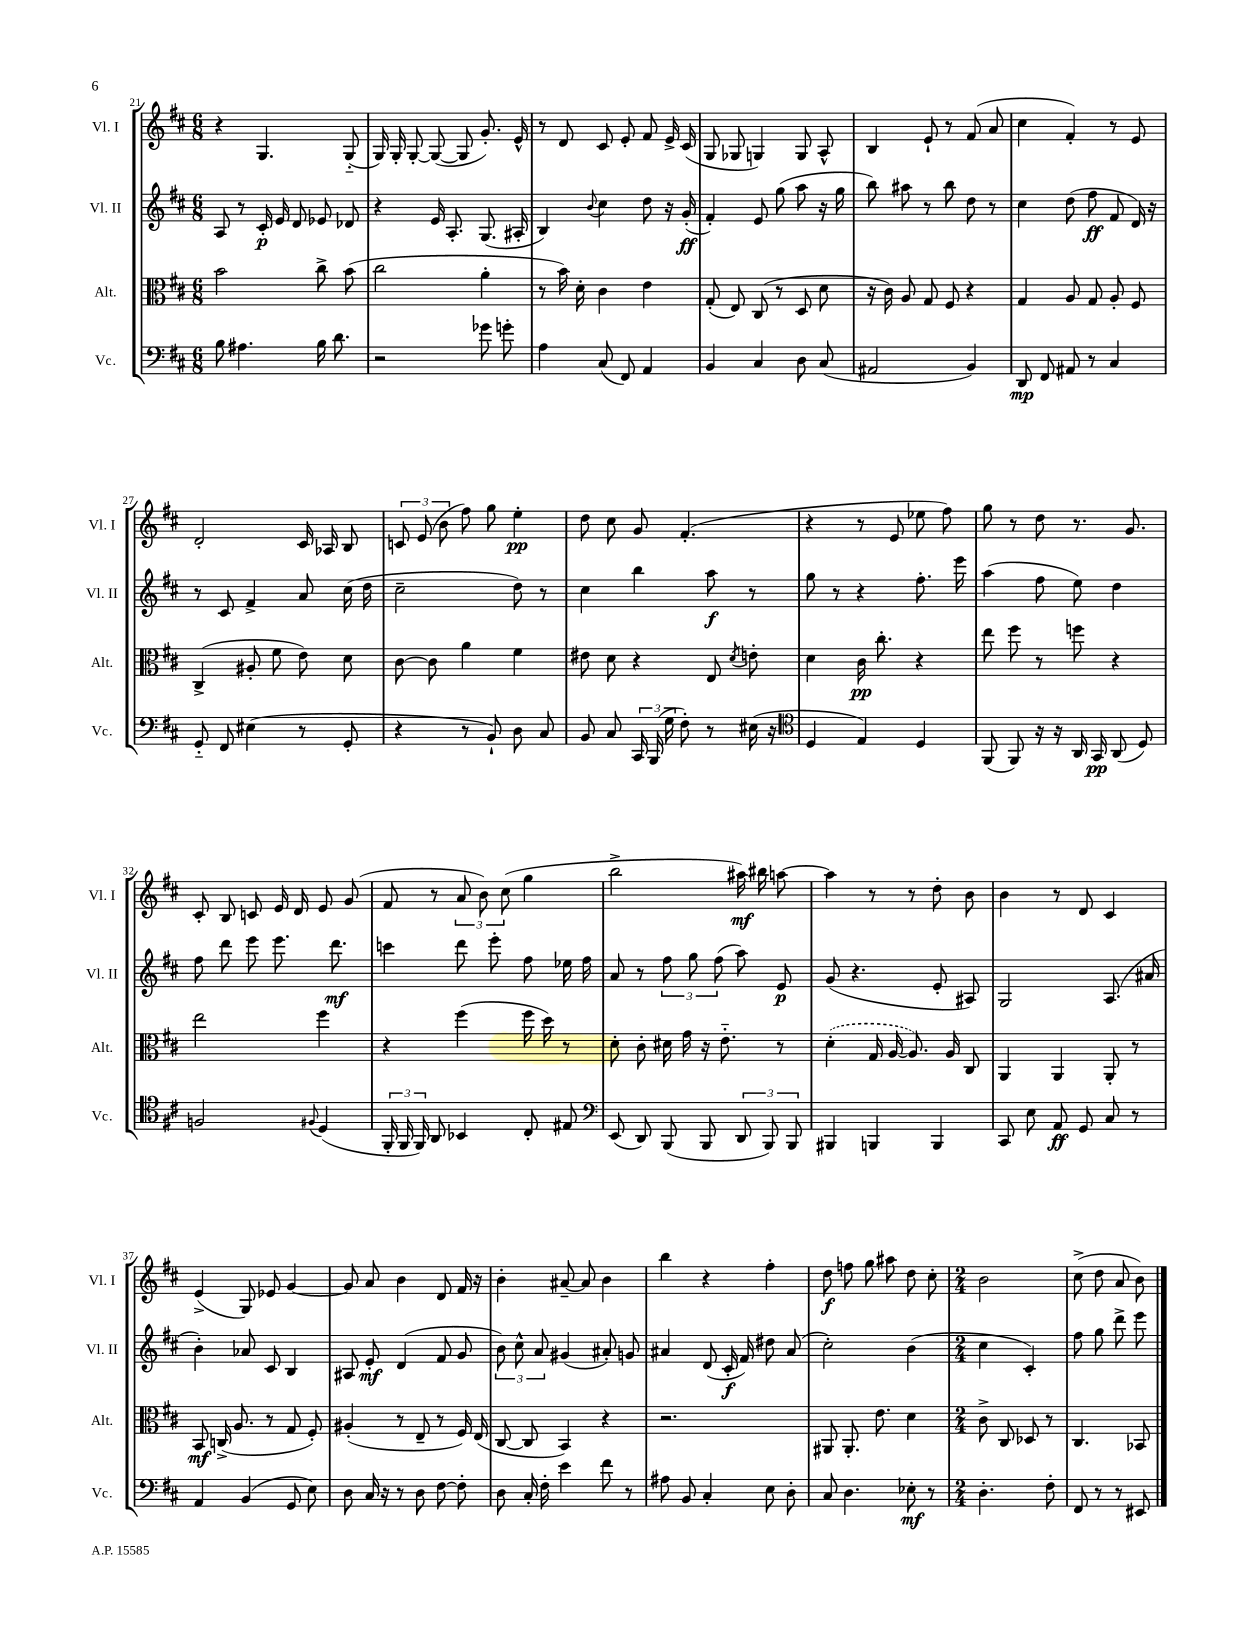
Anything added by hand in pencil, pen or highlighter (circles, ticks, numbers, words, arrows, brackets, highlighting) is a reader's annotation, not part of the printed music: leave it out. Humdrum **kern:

**kern	**kern	**kern	**kern
*staff4	*staff3	*staff2	*staff1
*clefF4	*clefC3	*clefG2	*clefG2
*k[f#c#]	*k[f#c#]	*k[f#c#]	*k[f#c#]
*M6/8	*M6/8	*M6/8	*M6/8
8B	2b	8A	4r
4.A#	.	8r	.
.	.	16c#'	4.G
.	.	16e	.
.	.	8d	.
16B	8cc#^	8e-	.
8.d	.	.	.
.	(8b	8d-	(8G'~
=	=	=	=
2r	2cc#	4r	16G)
.	.	.	16G'
.	.	.	[8G'
.	.	16e	(8G_
.	.	8.A'	.
.	.	.	8G]
8g-	4a'	(8.G	8.g')
8g'	.	.	.
.	.	16A#'	16e^^
=	=	=	=
4A	8r	4B)	8r
.	16b)	.	8d
.	16d'	.	.
.	.	8qqb	.
(8C#	4c#	4cc#	8c#
8FF#)	.	.	8e'
4AA	4e	8dd	8f#
.	.	16r	16e^
.	.	(16g'	(16c#
=	=	=	=
4BB	(8G'	4f#')	8G
.	8E)	.	8G-
4C#	(8C#	8e	4G)
.	8r	(8gg	.
8D	8D	8aa	8G
(8C#	8d	16r	8A^^
.	.	16gg	.
=	=	=	=
2AA#	16r	8bb)	4B
.	16c#)	.	.
.	8A	8aa#	.
.	8G	8r	8e`
.	8F#	8bb	8r
4BB)	4r	8dd	(8f#
.	.	8r	8a
=	=	=	=
8DD	4G	4cc#	4cc#
8FF#	.	.	.
8AA#	8A	(8dd	4f#')
8r	8G	8ff#	.
4C#	8A'	8f#	8r
.	8F#	16d)	8e
.	.	16r	.
=	=	=	=
8GG'~	(4C#^	8r	2d'
8FF#	.	8c#	.
(4E#	8A#'	4f#^	.
.	8f#	.	.
8r	8e)	8a	16c#
.	.	.	16A-
8GG'	8d	(16cc#	8B
.	.	16dd	.
=	=	=	=
4r	[8c#	2cc#~	12c
.	.	.	(12e
.	8c#]	.	.
.	.	.	12b
8r	4a	.	8ff#)
8BB`)	.	.	8gg
8D	4f#	8dd)	4ee'
8C#	.	8r	.
=	=	=	=
8BB	8e#	4cc#	8dd
8C#	8d	.	8cc#
24CC#	4r	4bb	8g
(24BBB	.	.	.
24G	.	.	.
8F#')	.	.	(4.f#'
8r	8E	8aa	.
.	8qd	.	.
(16E#	8e'	8r	.
16r	.	.	.
=	=	=	=
*clefC4	*	*	*
4D	4d	8gg	4r
.	.	8r	.
4E)	16c#	4r	8r
.	8.cc#'	.	.
.	.	.	8e
4D	4r	8.ff#'	8ee-
.	.	.	8ff#)
.	.	16eee	.
=	=	=	=
(8FF#	8ee	(4aa	8gg
8FF#)	8ff#	.	8r
16r	8r	8ff#	8dd
16r	.	.	.
16AA	8ff	8ee)	8.r
16GG	.	.	.
(8AA	4r	4dd	.
.	.	.	8.g
8D)	.	.	.
=	=	=	=
2F	2ee	8ff#	8c#'
.	.	8ddd	8B
.	.	8eee	8c
.	.	8.eee	16e
.	.	.	16d
8qqF#	.	.	.
(4D	4ff#	.	8e
.	.	8.ddd	.
.	.	.	(8g
=	=	=	=
24FF#'	4r	4ccc	8f#
24FF#	.	.	.
24FF#)	.	.	.
8AA	.	.	8r
4BB-	(4ff#	8ddd	12a
.	.	.	12b)
.	.	8eee'	.
.	.	.	(12cc#
8C#'	16ff#	8ff#	4gg
.	16dd)	.	.
8E#	8r	16ee-	.
.	.	16ff#	.
=	=	=	=
*clefF4	*	*	*
(8EE	8d'	8a	2bb^
8DD)	8c#'	8r	.
(8BBB	16d#	12ff#	.
.	16g	.	.
.	.	12gg	.
8BBB	16r	.	.
.	.	(12ff#	.
.	8.e'~	.	.
12DD	.	8aa)	16aa#)
.	.	.	16bb#
12BBB)	.	.	.
.	8r	8e	[8aa
12BBB	.	.	.
=	=	=	=
4BBB#	(4d'	(8g	4aa]
.	.	4.r	.
4BBB	16G	.	8r
.	[16A	.	.
.	8.A])	.	8r
4BBB	.	8e'	8dd'
.	16A	.	.
.	8C#	8A#)	8b
=	=	=	=
8CC#	4AA	2G	4b
8E	.	.	.
8AA	4AA	.	8r
8GG	.	.	8d
8C#	8AA'	(8.A	4c#
8r	8r	.	.
.	.	16a#	.
=	=	=	=
4AA	8BB	4b')	(4e^
.	(16C^	.	.
.	8.A	.	.
(4BB	.	8a-	8G)
.	8r	8c#	8e-
8GG	8G	4B	[4g
8E)	8F#')	.	.
=	=	=	=
8D	(4A#'	8A#	8g]
16C#	.	8e'	8a
16r	.	.	.
8r	8r	(4d	4b
8D	8E~	.	.
[8F#	8r	8f#	8d
8F#']	16F#)	8g	16f#
.	(16E	.	16r
=	=	=	=
8D	[8C#	12b)	4b'
.	.	12cc#^^	.
16C#'	8C#]	.	.
.	.	12a	.
16F#'	.	.	.
4e	4BB)	(4g#	[8a#~
.	.	.	8a#]
8f#	4r	8a#')	4b
8r	.	8g	.
=	=	=	=
8A#	2.r	4a#	4bb
8BB	.	.	.
4C#'	.	(8d	4r
.	.	16c#'	.
.	.	16f#)	.
8E	.	8dd#	4ff#'
8D'	.	(8a#	.
=	=	=	=
8C#	8AA#	2cc#')	8dd
4.D	8.AA#'	.	8ff
.	.	.	8gg
.	8.e	.	.
.	.	.	8aa#
8E-'	4d	(4b	8dd
8r	.	.	8cc#'
=	=	=	=
*M2/4	*M2/4	*M2/4	*M2/4
4.D'	8c#^	4cc#	2b
.	8C#	.	.
.	8D-	4c#')	.
8F#'	8r	.	.
=	=	=	=
8FF#	4.C#	8ff#	(8cc#^
8r	.	8gg	8dd
8r	.	8ddd^	8a
8EE#	8BB-	8eee	8b)
==	==	==	==
*-	*-	*-	*-
